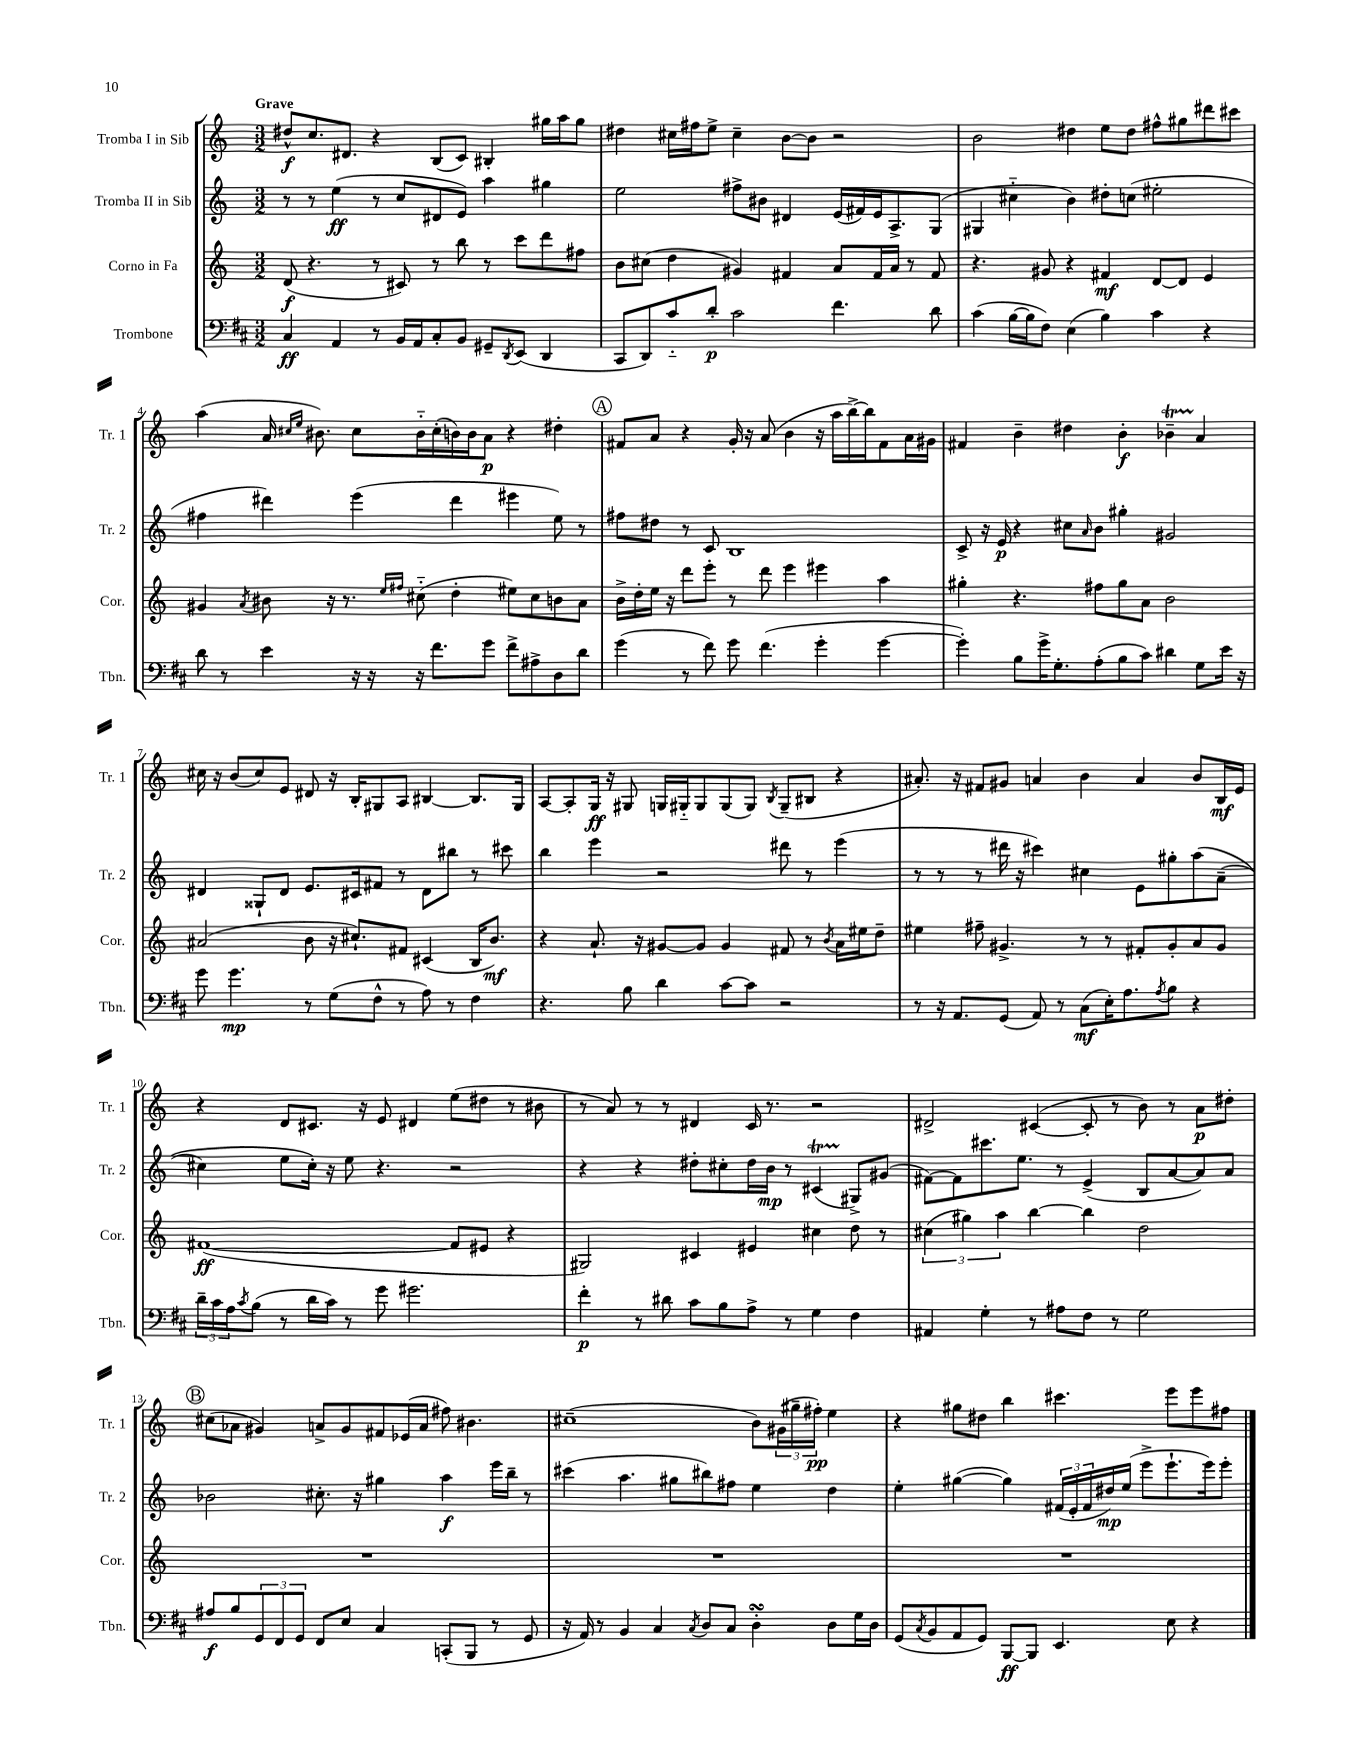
<<
\new StaffGroup <<
\new Staff = "s0" \with { instrumentName = "Tromba I in Sib" shortInstrumentName = "Tr. 1" } {
    \clef treble \key c \major \numericTimeSignature \time 3/2 \tempo "Grave"
    dis''8-^\f c''8. dis'8. r4 b8( c'8) bis4-. gis''16 a''16 gis''8 |
    dis''4 cis''16 fis''16 e''8-> cis''4-- b'8~ b'8 r2 |
    b'2 dis''4 e''8 dis''8 fis''8-^ gis''8 dis'''8 cis'''8 |
    a''4( a'16 \grace { cis''16 e''16 } bis'8.) cis''8 bis'16-_ cis''16-.( b'16) b'16 a'8\p r4 dis''4-. |
    \mark \markup { \circle "A" } fis'8 a'8 r4 g'16-. r16 a'8( b'4 r16 a''16 b''16~->) b''16 fis'8 a'16 gis'16 |
    fis'4 b'4-- dis''4 b'4-.\f bes'4--\startTrillSpan a'4\stopTrillSpan |
    cis''16 r16 b'8( cis''8) e'8 dis'8 r16 b16-. gis8 a8 bis4~ bis8. gis16 |
    a8~ a8-. g16\ff r16 gis8 g16 gis16-_ gis8 gis8( gis8) \acciaccatura { b8 } gis8--( bis8 r4 |
    ais'8.-.) r16 fis'8 gis'8 a'4 b'4 a'4 b'8 b16\mf e'16 |
    r4 d'8 cis'8. r16 e'8 dis'4 e''8( dis''8 r8 bis'8 |
    r8 a'8) r8 r8 dis'4 c'16 r8. r2 |
    dis'2-> cis'4~( cis'8-. r8 b'8) r8 a'8\p dis''8-. |
    \mark \markup { \circle "B" } cis''8( aes'8 gis'4) a'8-> gis'8 fis'8 ees'16( a'16 fis''8) bis'4. |
    cis''1--( b'8) \tuplet 3/2 { gis'16( gis''16-- fis''16-.\pp) } e''4 |
    r4 gis''8 dis''8 b''4 cis'''4. e'''8 e'''8 fis''8 \bar "|." |
}
\new Staff = "s1" \with { instrumentName = "Tromba II in Sib" shortInstrumentName = "Tr. 2" } {
    \clef treble \key c \major \numericTimeSignature \time 3/2
    r8 r8 e''4\ff( r8 c''8 dis'8 e'8) a''4 gis''4 |
    e''2 fis''8-> bis'8 dis'4 e'16( fis'16) e'16 a8.-> g8( |
    gis4 cis''4-_ b'4) dis''8-. c''8( eis''2-. |
    fis''4 dis'''4) e'''4( dis'''4 eis'''4 e''8) r8 |
    \mark \markup { \circle "A" } fis''8 dis''8 r8 c'8 b1 |
    c'8-> r16 e'16\p r4 cis''8 \grace { a'16 } b'8 gis''4-. gis'2 |
    dis'4 gisis8-! dis'8 e'8. cis'16 fis'8 r8 dis'8 bis''8 r8 cis'''8 |
    b''4 e'''4 r2 dis'''8 r8 e'''4( |
    r8 r8 r8 dis'''16 r16 cis'''4) cis''4 e'8 gis''8-. a''8\( a'8--( |
    cis''4) e''8 cis''16-.\) r16 e''8 r4. r2 |
    r4 r4 dis''8-. cis''8-. dis''16 b'16\mp r8 cis'4\startTrillSpan( gis8->\stopTrillSpan) gis'8( |
    fis'8~) fis'8 cis'''8. e''8. r8 e'4->( b8 a'8~ a'8) a'8 |
    \mark \markup { \circle "B" } bes'2 cis''8.-. r16 gis''4 a''4\f e'''16 b''16-- r8 |
    cis'''4( a''4. gis''8 bis''8) fis''8 e''4 d''4 |
    e''4-. gis''4~( gis''4) \tuplet 3/2 { fis'16( e'16-. fis'16 } dis''16\mp) e''16( e'''8-> e'''8.-! e'''16) e'''8-. \bar "|." |
}
\new Staff = "s2" \with { instrumentName = "Corno in Fa" shortInstrumentName = "Cor." } {
    \clef treble \key c \major \numericTimeSignature \time 3/2
    d'8\f( r4. r8 cis'8) r8 b''8 r8 c'''8 d'''8 fis''8 |
    b'8 cis''8( d''4 gis'4) fis'4 a'8 fis'16 a'16 r8 fis'8 |
    r4. gis'8 r4 fis'4\mf d'8~ d'8 e'4 |
    gis'4 \acciaccatura { a'8 } bis'8 r16 r8. \grace { e''16 fis''16 } cis''8-_( d''4-. eis''8) cis''8 b'8 a'8 |
    \mark \markup { \circle "A" } b'16-> d''16-. e''16 r16 d'''8 e'''8-. r8 d'''8 e'''4 eis'''4 a''4 |
    gis''4-. r4. fis''8 gis''8 a'8 b'2 |
    ais'2( b'8 r16 cis''8.-!) fis'8 cis'4( b16 b'8.\mf) |
    r4 a'8.-! r16 gis'8~ gis'8 gis'4 fis'8 r8 \acciaccatura { b'8 } a'16 eis''16 d''8-- |
    eis''4 fis''8-- gis'4.-> r8 r8 fis'8-. gis'8-. a'8 gis'8 |
    fis'1~\ff( fis'8 eis'8 r4 |
    gis2) cis'4 eis'4 cis''4 d''8 r8 |
    \tuplet 3/2 { cis''4( gis''4) a''4 } b''4~ b''4 d''2 |
    \mark \markup { \circle "B" } R1. |
    R1. |
    R1. \bar "|." |
}
\new Staff = "s3" \with { instrumentName = "Trombone" shortInstrumentName = "Tbn." } {
    \clef bass \key d \major \numericTimeSignature \time 3/2
    cis4\ff a,4 r8 b,16 a,16 cis8-. b,8 gis,8-- \acciaccatura { d,8 } e,8( d,4 |
    cis,8 d,8) cis'8-_ d'8-.\p cis'2 fis'4. d'8 |
    cis'4( b16~ b16 fis8) e4( b4) cis'4 r4 |
    d'8 r8 e'4 r16 r16 r16 fis'8. g'8 fis'8-> ais8-> d8 d'8 |
    \mark \markup { \circle "A" } g'4( r8 fis'8) g'8 fis'4.( g'4-. g'4~ |
    g'4-.) b8 g'16-> g8.-. a8-.( b8 cis'8) dis'4 g8 e'16 r16 |
    g'8 g'4.\mp r8 g8( fis8-^ r8 a8) r8 fis4 |
    r4. b8 d'4 cis'8~ cis'8 r2 |
    r8 r16 a,8. g,8( a,8) r8 cis8\mf( e16-.) a8. \acciaccatura { a8 } b8 r4 |
    \tuplet 3/2 { d'16-- cis'16 a16 } \acciaccatura { cis'8 } b8( r8 d'16 cis'16) r8 g'8 gis'2. |
    fis'4-.\p r8 dis'8 cis'8 b8 a8-> r8 g4 fis4 |
    ais,4 g4-. r8 ais8 fis8 r8 g2 |
    \mark \markup { \circle "B" } ais8\f b8 \tuplet 3/2 { g,8 fis,8 g,8 } fis,8 e8 cis4 c,8-.( b,,8 r8 g,8 |
    r16 a,16) r8 b,4 cis4 \acciaccatura { cis8 } d8 cis8 d4-.\turn d8 g16 d16 |
    g,8( \acciaccatura { cis8 } b,8 a,8 g,8) b,,8~\ff b,,8 e,4. e8 r4 \bar "|." |
}
>>
>>
